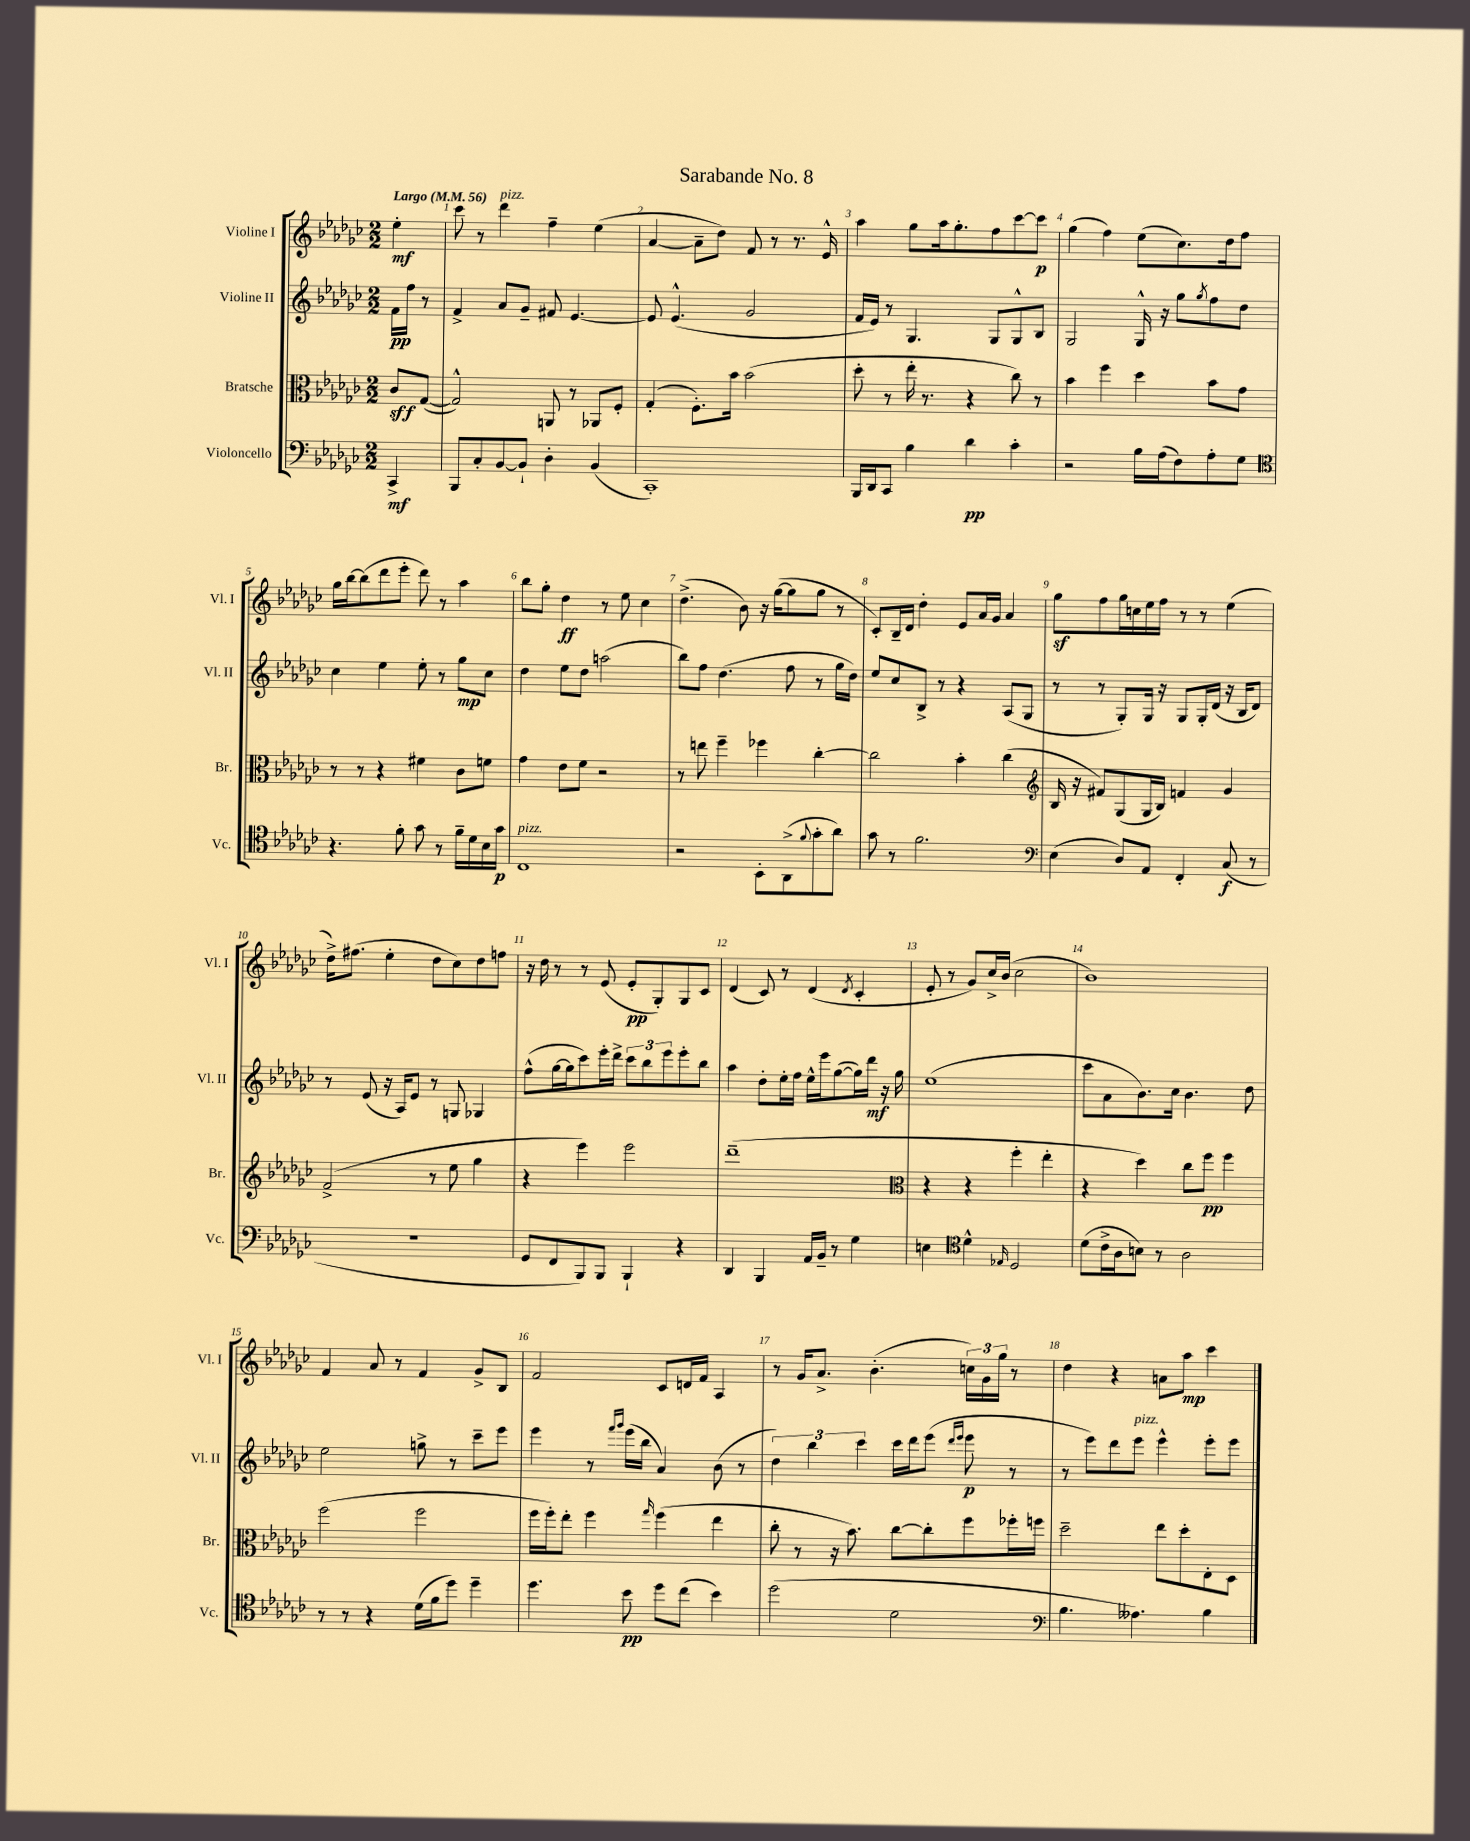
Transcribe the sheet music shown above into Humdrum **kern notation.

**kern	**dynam	**kern	**dynam	**kern	**dynam	**kern	**dynam
*part4	*part4	*part3	*part3	*part2	*part2	*part1	*part1
*staff4	*staff4	*staff3	*staff3	*staff2	*staff2	*staff1	*staff1
*I"Violoncello	*	*I"Bratsche	*	*I"Violine II	*	*I"Violine I	*
*I'Vc.	*	*I'Br.	*	*I'Vl. II	*	*I'Vl. I	*
*clefF4	*	*clefC3	*	*clefG2	*	*clefG2	*
*k[b-e-a-d-g-c-]	*	*k[b-e-a-d-g-c-]	*	*k[b-e-a-d-g-c-]	*	*k[b-e-a-d-g-c-]	*
*M2/2	*	*M2/2	*	*M2/2	*	*M2/2	*
*MM56	*	*MM56	*	*MM56	*	*MM56	*
=	=	=	=	=	=	=	=
!	!	!	!	!	!	!LO:TX:a:B:t=Largo	!
4CC-^/	mf	8c-/L	sff	16f\LL	pp	4ee-'\	mf
.	.	.	.	16ff\JJ	.	.	.
.	.	([8G-/J	.	8r	.	.	.
=1	=1	=1	=1	=1	=1	=1	=1
8BBB-/L	.	2G-^^/])	.	4f^/	.	8ccc-\	.
8C-'/	.	.	.	.	.	8r	.
!	!	!	!	!	!	!LO:TX:a:i:t=pizz.	!
[8BB-/	.	.	.	8a-/L	.	4ddd-\	.
8BB-`/J]	.	.	.	8g-~/J	.	.	.
4D-'\	.	8AAn/	.	8f#X/	.	4ff~\	.
.	.	8r	.	[4.e-/	.	.	.
(4BB-/	.	8AA-X/L	.	.	.	(4ee-\	.
.	.	8F'/J	.	.	.	.	.
=2	=2	=2	=2	=2	=2	=2	=2
1CC-')	.	(4G-'/	.	8e-/]	.	[4a-/	.
.	.	.	.	(4.e-^^/	.	.	.
.	.	8.F'\L)	.	.	.	8a-~\L]	.
.	.	.	.	.	.	8dd-\J)	.
.	.	16b-\Jk	.	.	.	.	.
.	.	(2b-\	.	2g-/	.	8f/	.
.	.	.	.	.	.	8r	.
.	.	.	.	.	.	8.r	.
.	.	.	.	.	.	16e-^^/	.
=3	=3	=3	=3	=3	=3	=3	=3
16BBB-/LL	.	8dd-'\	.	16f/LL	.	4aa-\	.
16DD-/J	.	.	.	16e-/JJ)	.	.	.
8CC-/J	.	8r	.	8r	.	.	.
4B-\	.	16ee-'\	.	4.G-/	.	8gg-\L	.
.	.	8.r	.	.	.	.	.
.	.	.	.	.	.	16aa-\k	.
.	.	.	.	.	.	8.gg-'\	.
4d-\	pp	4r	.	.	.	.	.
.	.	.	.	8G-/L	.	8ff\	.
4c-'\	.	8cc-\)	.	8G-^^/	.	[8ccc-\	.
.	.	8r	.	8B-/J	.	8ccc-\J]	p
=4	=4	=4	=4	=4	=4	=4	=4
2r	.	4b-\	.	2G-/	.	(4gg-\	.
.	.	4ff\	.	.	.	4ff\)	.
16B-\LL	.	4dd-\	.	16G-^^/	.	(8ee-\L	.
(16A-\J	.	.	.	16r	.	.	.
8F\)	.	.	.	8gg-\L	.	8.cc-\)	.
.	.	.	.	8qgg-/	.	.	.
8A-'\	.	8b-\L	.	8ff\	.	.	.
.	.	.	.	.	.	16dd-\k	.
8G-\J	.	8g-\J	.	8dd-\J	.	8ff\J	.
!!LO:LB:g=z
=5	=5	=5	=5	=5	=5	=5	=5
*clefC4	*	*	*	*	*	*	*
4.r	.	8r	.	4cc-\	.	16gg-\LL	.
.	.	.	.	.	.	[16bb-\J	.
.	.	8r	.	.	.	(8bb-\]	.
.	.	4r	.	4ee-\	.	8ddd-\	.
8f'\	.	.	.	.	.	8eee-'\J	.
8g-\	.	4f#X\	.	8ee-'\	.	8ddd-\)	.
8r	.	.	.	8r	.	8r	.
16f~\LL	.	8c-\L	.	8gg-\L	mp	4aa-\	.
16d-\	.	.	.	.	.	.	.
16B-\	.	8fn\J	.	8cc-\J	.	.	.
16g-\JJ	p	.	.	.	.	.	.
=6	=6	=6	=6	=6	=6	=6	=6
!LO:TX:a:i:t=pizz.	!	!	!	!	!	!	!
1C-	.	4g-\	.	4dd-\	.	8bb-\L	.
.	.	.	.	.	.	8gg-'\J	.
.	.	8e-\L	.	8ee-\L	.	4dd-\	ff
.	.	8f\J	.	8dd-\J	.	.	.
.	.	2r	.	(2aan\	.	8r	.
.	.	.	.	.	.	8ee-\	.
.	.	.	.	.	.	4cc-\	.
=7	=7	=7	=7	=7	=7	=7	=7
2r	.	8r	.	8bb-\L)	.	(4.dd-^\	.
.	.	8een\	.	8ff\J	.	.	.
.	.	4ff~\	.	(4.dd-\	.	.	.
.	.	.	.	.	.	8b-\)	.
8BB-'\L	.	4ff-X\	.	.	.	16r	.
.	.	.	.	.	.	([16gg-\KL	.
(8AA-^\	.	.	.	8ff\	.	8gg-\]	.
8qqf/	.	.	.	.	.	.	.
8g-'\	.	[4cc-'\	.	8r	.	8gg-\J	.
8a-\J)	.	.	.	16gg-\LL	.	8r	.
.	.	.	.	16dd-\JJ)	.	.	.
=8	=8	=8	=8	=8	=8	=8	=8
8g-\	.	2cc-\]	.	8ee-/L	.	8c-'/L)	.
8r	.	.	.	8cc-/	.	16B-~/L	.
.	.	.	.	.	.	16d-/JJ	.
2.f\	.	.	.	8B-^/J	.	4dd-'\	.
.	.	.	.	8r	.	.	.
.	.	4b-'\	.	4r	.	8e-/L	.
.	.	.	.	.	.	16a-/L	.
.	.	.	.	.	.	16g-/JJ	.
.	.	(4cc-\	.	(8A-/L	.	4a-/	.
.	.	.	.	8G-/J	.	.	.
=9	=9	=9	=9	=9	=9	=9	=9
*clefF4	*	*clefG2	*	*	*	*	*
(4E-\	.	16B-/	.	8r	.	8gg-z\L	.
.	.	16r	.	.	.	.	.
.	.	8f#X/L)	.	8r	.	8ff\	.
8D-/L)	.	(8G-/	.	8G-'/L)	.	16gg-\L	.
.	.	.	.	.	.	16ccn\	.
8AA-/J	.	16G-/L	.	16G-/Jk	.	16ee-\	.
.	.	16B-/JJ)	.	16r	.	16ff\JJ	.
4FF'/	.	4fn/	.	8G-/L	.	8r	.
.	.	.	.	16G-'/L	.	8r	.
.	.	.	.	(16d-/JJ	.	.	.
(8C-/	f	4g-/	.	16r	.	(4ee-\	.
.	.	.	.	16B-/KL	.	.	.
8r	.	.	.	8d-/J)	.	.	.
!!LO:LB:g=z
=10	=10	=10	=10	=10	=10	=10	=10
1r	.	(2f^/	.	8r	.	16dd-^\KL)	.
.	.	.	.	.	.	(8.ff#X\J	.
.	.	.	.	(8e-/	.	.	.
.	.	.	.	16r	.	4ee-'\	.
.	.	.	.	16A-/KL)	.	.	.
.	.	.	.	8e-/J	.	.	.
.	.	8r	.	8r	.	8dd-\L	.
.	.	8ee-\	.	8Gn/	.	8cc-\)	.
.	.	4gg-\	.	4G-X/	.	8dd-\	.
.	.	.	.	.	.	8ffn\J	.
=11	=11	=11	=11	=11	=11	=11	=11
8GG-/L	.	4r	.	(8ff^^\L	.	16r	.
.	.	.	.	.	.	16dd-\	.
8FF/	.	.	.	[16gg-\L	.	8r	.
.	.	.	.	16gg-\J]	.	.	.
8BBB-/)	.	4eee-\)	.	8ccc-\)	.	8r	.
8BBB-/J	.	.	.	16eee-'\L	.	(8e-/	.
.	.	.	.	16ddd-^\JJ	.	.	.
4BBB-`/	.	2eee-\	.	12ccc-\L	.	8e-'/L	pp
.	.	.	.	12bb-\	.	.	.
.	.	.	.	.	.	8G-'/)	.
.	.	.	.	12eee-\	.	.	.
4r	.	.	.	8eee-'\	.	8G-/	.
.	.	.	.	8bb-\J	.	8c-/J	.
=12	=12	=12	=12	=12	=12	=12	=12
4DD-/	.	(1ddd-~	.	4aa-\	.	(4d-/	.
4BBB-/	.	.	.	8dd-'\L	.	8c-/)	.
.	.	.	.	16ee-'\L	.	8r	.
.	.	.	.	16ff\JJ	.	.	.
16AA-/LL	.	.	.	16ee-^^\LL	.	(4d-/	.
16BB-~/JJ	.	.	.	16eee-\J	.	.	.
8r	.	.	.	([8gg-\	.	.	.
.	.	.	.	.	.	8qd-/	.
4G-\	.	.	.	16gg-\L])	.	4c-'/	.
.	.	.	.	16ddd-\JJ	mf	.	.
.	.	.	.	16r	.	.	.
.	.	.	.	16gg-\	.	.	.
=13	=13	=13	=13	=13	=13	=13	=13
*	*	*clefC3	*	*	*	*	*
4En\	.	4r	.	(1ee-	.	8e-'/	.
.	.	.	.	.	.	8r	.
*clefC4	*	*	*	*	*	*	*
4d-^^\	.	4r	.	.	.	8g-/L)	.
.	.	.	.	.	.	16cc-^/L	.
.	.	.	.	.	.	(16b-/JJ	.
16qqE-X/	.	.	.	.	.	.	.
2D-/	.	4ff'\	.	.	.	2cc-\	.
.	.	4ee-'\	.	.	.	.	.
=14	=14	=14	=14	=14	=14	=14	=14
(8d-\L	.	4r	.	8ccc-\L	.	1b-)	.
16c-^\L	.	.	.	8a-\	.	.	.
16A-\J	.	.	.	.	.	.	.
8Bn\J)	.	4dd-\)	.	8.b-\)	.	.	.
8r	.	.	.	.	.	.	.
.	.	.	.	16cc-\Jk	.	.	.
2A-\	.	8cc-\L	.	4.b-\	.	.	.
.	.	8ff\J	pp	.	.	.	.
.	.	4ff\	.	.	.	.	.
.	.	.	.	8dd-\	.	.	.
!!LO:LB:g=z
=15	=15	=15	=15	=15	=15	=15	=15
8r	.	(2ff\	.	2ee-\	.	4f/	.
8r	.	.	.	.	.	.	.
4r	.	.	.	.	.	8a-/	.
.	.	.	.	.	.	8r	.
(16d-\LL	.	2ff\	.	8ggn^\	.	4f/	.
16f\J	.	.	.	.	.	.	.
8dd-\J)	.	.	.	8r	.	.	.
4dd-~\	.	.	.	8ccc-~\L	.	8g-^/L	.
.	.	.	.	8eee-\J	.	8B-/J	.
=16	=16	=16	=16	=16	=16	=16	=16
4.dd-\	.	16ff\LL	.	4eee-\	.	2f/	.
.	.	16ff'\J)	.	.	.	.	.
.	.	8ee-'\J	.	.	.	.	.
.	.	4ff\	.	8r	.	.	.
.	.	.	.	16qqfff/LL	.	.	.
.	.	.	.	16qqggg-/JJ	.	.	.
8b-\	pp	.	.	(16eee-\LL	.	.	.
.	.	.	.	16bb-\JJ	.	.	.
.	.	16qqgg-/	.	.	.	.	.
8dd-\L	.	(4ff\	.	4a-/)	.	8c-/L	.
(8cc-\J	.	.	.	.	.	16dn/L	.
.	.	.	.	.	.	16f/JJ	.
4b-\)	.	4ee-\	.	(8b-\	.	4A-/	.
.	.	.	.	8r	.	.	.
=17	=17	=17	=17	=17	=17	=17	=17
(2dd-\	.	8cc-'\	.	6dd-\)	.	8r	.
.	.	8r	.	.	.	16g-/KL	.
.	.	.	.	6bb-\	.	.	.
.	.	.	.	.	.	8.a-^/J	.
.	.	16r	.	.	.	.	.
.	.	8.b-\)	.	.	.	.	.
.	.	.	.	6ccc-\	.	.	.
.	.	.	.	.	.	(4.b-'\	.
2d-\	.	[8cc-\L	.	16ccc-\LL	.	.	.
.	.	.	.	16ddd-\J	.	.	.
.	.	8cc-'\]	.	(8eee-\J	.	.	.
.	.	.	.	16qqddd-/LL	.	.	.
.	.	.	.	16qqeee-/JJ	.	.	.
.	.	8ff\	.	8eee-\	p	24ccn\LL)	.
.	.	.	.	.	.	24g-\	.
.	.	.	.	.	.	24gg-\JJ	.
.	.	16ff-X'\L	.	8r	.	8r	.
.	.	16ffn\JJ	.	.	.	.	.
=18	=18	=18	=18	=18	=18	=18	=18
*clefF4	*	*	*	*	*	*	*
4.B-\	.	2dd-~\	.	8r	.	4dd-\	.
.	.	.	.	8eee-\L)	.	.	.
.	.	.	.	8ddd-\	.	4r	.
!	!	!	!	!LO:TX:a:i:t=pizz.	!	!	!
4.A--X\)	.	.	.	8eee-\J	.	.	.
.	.	8ee-\L	.	4eee-^^\	.	8an\L	.
.	.	8dd-'\	.	.	.	8aa-\J	mp
4B-\	.	8E-'\	.	8eee-'\L	.	4ccc-\	.
.	.	8D-\J	.	8eee-\J	.	.	.
==	==	==	==	==	==	==	==
*-	*-	*-	*-	*-	*-	*-	*-
